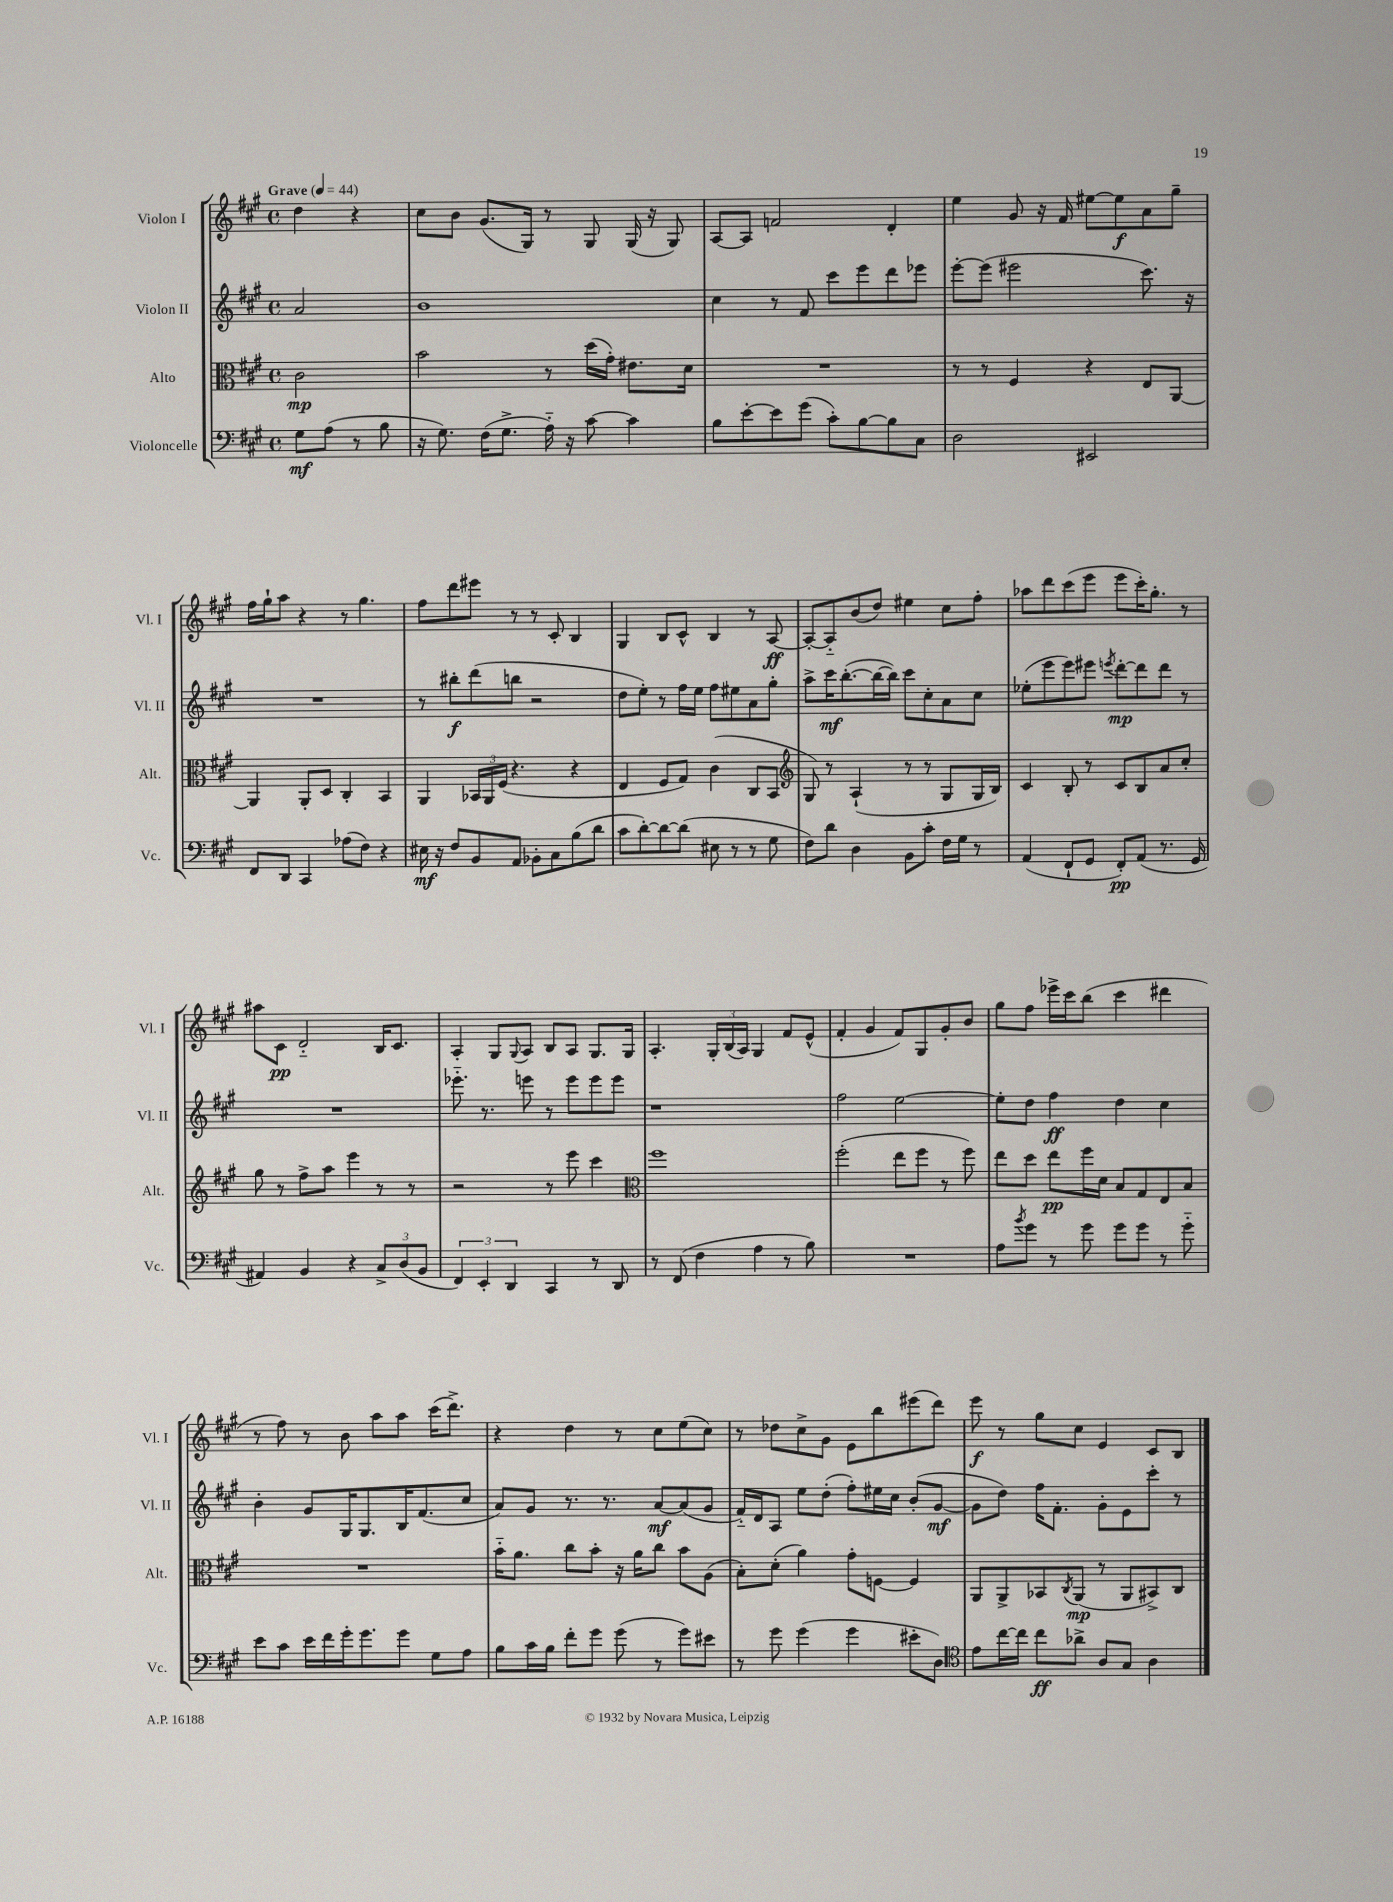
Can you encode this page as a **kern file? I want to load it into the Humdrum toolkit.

**kern	**kern	**kern	**kern
*staff4	*staff3	*staff2	*staff1
*clefF4	*clefC3	*clefG2	*clefG2
*k[f#c#g#]	*k[f#c#g#]	*k[f#c#g#]	*k[f#c#g#]
*M4/4	*M4/4	*M4/4	*M4/4
*met(c)	*met(c)	*met(c)	*met(c)
*MM44	*MM44	*MM44	*MM44
8G#\L	2c#\	2a/	4dd\
(8A\J	.	.	.
8r	.	.	4r
8B\	.	.	.
=	=	=	=
16r	2b\	1b	8cc#\L
8.G#\)	.	.	.
.	.	.	8b\J
(16F#\LK	.	.	(8.g#/L
8.G#^\J	.	.	.
.	.	.	16G#/Jk)
16A'~\)	8r	.	8r
16r	.	.	.
[8c#\	(16dd\LL	.	8G#/
.	16g#'\JJ)	.	.
4c#\]	8.e#\L	.	(16G#/
.	.	.	16r
.	.	.	8G#/)
.	16d\Jk	.	.
=	=	=	=
8B\L	1r	4cc#\	[8A/L
[8e'\	.	.	8A/]J
8e\]	.	8r	2f/
(8g#\J	.	8f#/	.
8c#'\L)	.	8ccc#\L	.
[8B\	.	8eee\	.
8B\]	.	8ddd\	4d'/
8C#\J	.	8eee-\J	.
=	=	=	=
2D\	8r	[8eee'\L	4ee\
.	8r	(8eee\]J	.
.	4F#/	2eee#\	8g#/
.	.	.	16r
.	.	.	16f#/
2EE#/	4r	.	[8ee#\L
.	.	.	8ee#\]
.	8E/L	8.ccc#\)	8a\
.	[8AA/J	.	8gg#~\J
.	.	16r	.
=	=	=	=
8FF#/L	4AA/]	1r	16ff#\LL
.	.	.	16gg#`\J
8DD/J	.	.	8aa\J
4CC#/	8AA'/L	.	4r
.	8D/J	.	.
(8A-\L	4C#'/	.	8r
8F#\J)	.	.	4.gg#\
4r	4BB/	.	.
=	=	=	=
16E#\	4AA/	8r	8ff#\L
16r	.	.	.
8F#/L	.	8bb#'\L	8ddd\
8BB/	24BB-/LL	(8ddd\	8eee#\J
.	24AA/	.	.
.	(24F#/JJ	.	.
8AA/J	4.r	8bb\J	8r
8BB-'\L	.	2r	8r
8C#\	.	.	8c#'/
(8B\	4r	.	4B/
8d\J	.	.	.
=	=	=	=
8c#\L	4E/	8dd\L	4G#/
[8d'\)	.	8ee'\J)	.
8d\_	8F#/L	8r	8B/L
(8d\]J	8G#/J)	16ff#\LL	8c#^^/J
.	.	16ee\JJ	.
8E#\	(4c#\	8ff#\L	4B/
8r	.	8ee#\	.
8r	8C#/L	8a\	8r
8G#\	8BB/J	8gg#'\J	[8A/
=	=	=	=
*	*clefG2	*	*
8F#\L)	8G#/)	8aa^\L	8A'/_L
8d\J	8r	16ccc#\K	8A'~/]
.	.	([8.bb'\	.
4D\	(4A`/	.	(8b/
.	.	16bb\_L	8dd/J)
.	.	16bb\]JJ)	.
8BB\L	8r	8ccc#\L	4ee#\
8c#'\J	8r	8cc#'\	.
16F#\LL	8G#/L	8a\	8cc#\L
16G#\JJ	.	.	.
8r	16G#/L	8cc#\J	8ff#'\J
.	16B/JJ)	.	.
=	=	=	=
(4AA/	4c#/	(8ee-'\L	8aa-\L
.	.	8eee\	8ddd\
8FF#`/L	8B'/	8eee\)	(8ccc#\
8GG#/J	8r	8eee#\J	8eee\J
.	.	8qeee/	.
8FF#'/L)	8c#/L	[8ddd'\L	8eee\L
(8AA/J	8B/	8ddd\]	16ccc#'\K)
.	.	.	8.gg#'\J
8.r	8a/	8ddd\J	.
.	8cc#'/J	8r	8r
16GG#/	.	.	.
=	=	=	=
4AA#/)	8gg#\	1r	8aa#\L
.	8r	.	8c#\J
4BB/	8ff#^\L	.	2d'~/
.	8aa\J	.	.
4r	4eee\	.	.
12C#^/L	8r	.	16B/LK
.	.	.	8.c#/J
(12D/	.	.	.
.	8r	.	.
12BB/J	.	.	.
=	=	=	=
6FF#/)	2r	8.eee-'~\	4A'/
6EE'/	.	.	.
.	.	8.r	.
.	.	.	8G#/L
6DD/	.	.	.
.	.	.	8qqG#/
.	.	8eee\	8A/J
4CC#/	8r	8r	8B/L
.	8eee\	8eee\L	8A/J
8r	4ccc#\	8eee\	8.G#/L
8DD/	.	8eee\J	.
.	.	.	16G#/Jk
=	=	=	=
*	*clefC3	*	*
8r	1ff#	1r	4.A'/
(8FF#/	.	.	.
4F#\	.	.	.
.	.	.	24G#'/LL
.	.	.	(24B/
.	.	.	24A/JJ)
4A\	.	.	4G#/
8r	.	.	8f#/L
8B\)	.	.	(8e^^/J
=	=	=	=
1r	(2ff#'\	2ff#\	4f#'/
.	.	.	4g#/
.	8ee\L	[2ee\	8f#/L)
.	8ff#\J	.	8G#/
.	8r	.	8g#'/
.	8ff#\)	.	8b/J
=	=	=	=
8A\L	8ee\L	8ee'\]L	8gg#\L
8qb/	.	.	.
8g#\J	8dd\J	8dd\J	8ff#\J
8r	8ee\L	4ff#\	16eee-^\LL
.	.	.	16ccc#\J
8g#\	16ff#\L	.	(8bb\J
.	16d\JJ	.	.
8g#\L	8B/L	4dd\	4ccc#\
8g#\J	8G#/	.	.
8r	8E/	4cc#\	4ddd#\
8g#'~\	8B/J	.	.
=	=	=	=
8e\L	1r	4b'\	8r
8c#\J	.	.	8ff#\)
16e\LL	.	8g#/L	8r
16f#\	.	.	.
16g#'\J	.	16G#/K	8b\
8.g#\	.	8.G#/	.
.	.	.	8aa\L
8g#\J	.	16B/K	8aa\J
.	.	(8.f#/	.
8G#\L	.	.	(16ccc#\LK
.	.	.	8.ddd^\J)
8A\J	.	8cc#/J	.
=	=	=	=
8B\L	16b'~\LK	8a/L)	4r
.	8.a\J	.	.
16c#\L	.	8g#/J	.
16B\JJ	.	.	.
8f#'\L	8cc#\L	8.r	4dd\
8g#\J	8b'\J	.	.
.	.	8.r	.
(8g#\	16r	.	8r
.	16a\LK	.	.
8r	8cc#\J	[8a/L	8cc#\L
8g#\L)	8b\L	(8a/]	(8ee\
8e#\J	(8A\J	8g#/J	8cc#\J)
=	=	=	=
8r	8B'\L)	16f#'~/LL)	8r
.	.	16d/J	.
8g#\	(8d'\J	8A/J	8dd-\L
(4g#\	4a\)	8ee\L	8cc#^\
.	.	(8dd'\J	8g#\J
4g#\	8g#'\L	8ff#'\L)	8e\L
.	[8F\J	16ee#\L	8bb\
.	.	16cc#\JJ	.
8e#'\L	4F/]	(8b'/L	(8eee#\
8D\J)	.	[8g#/J	8ddd\J)
=	=	=	=
*clefC4	*	*	*
8e\L	8AA/L	8g#\]L	8eee\
[16cc#\L	8AA^/	8dd\J)	8r
16cc#\]JJ	.	.	.
8cc#\L	8BB-/	16ff#\LK	8gg#\L
.	.	8.f#'\J	.
.	8qC#/	.	.
8a-^\J	(8AA/J	.	8cc#\J
8A/L	8r	8g#'\L	4e/
8G#/J	8AA/L	8e\	.
4A\	8BB#^/)	8ccc#'\J	8c#/L
.	8C#/J	8r	8B/J
==	==	==	==
*-	*-	*-	*-
